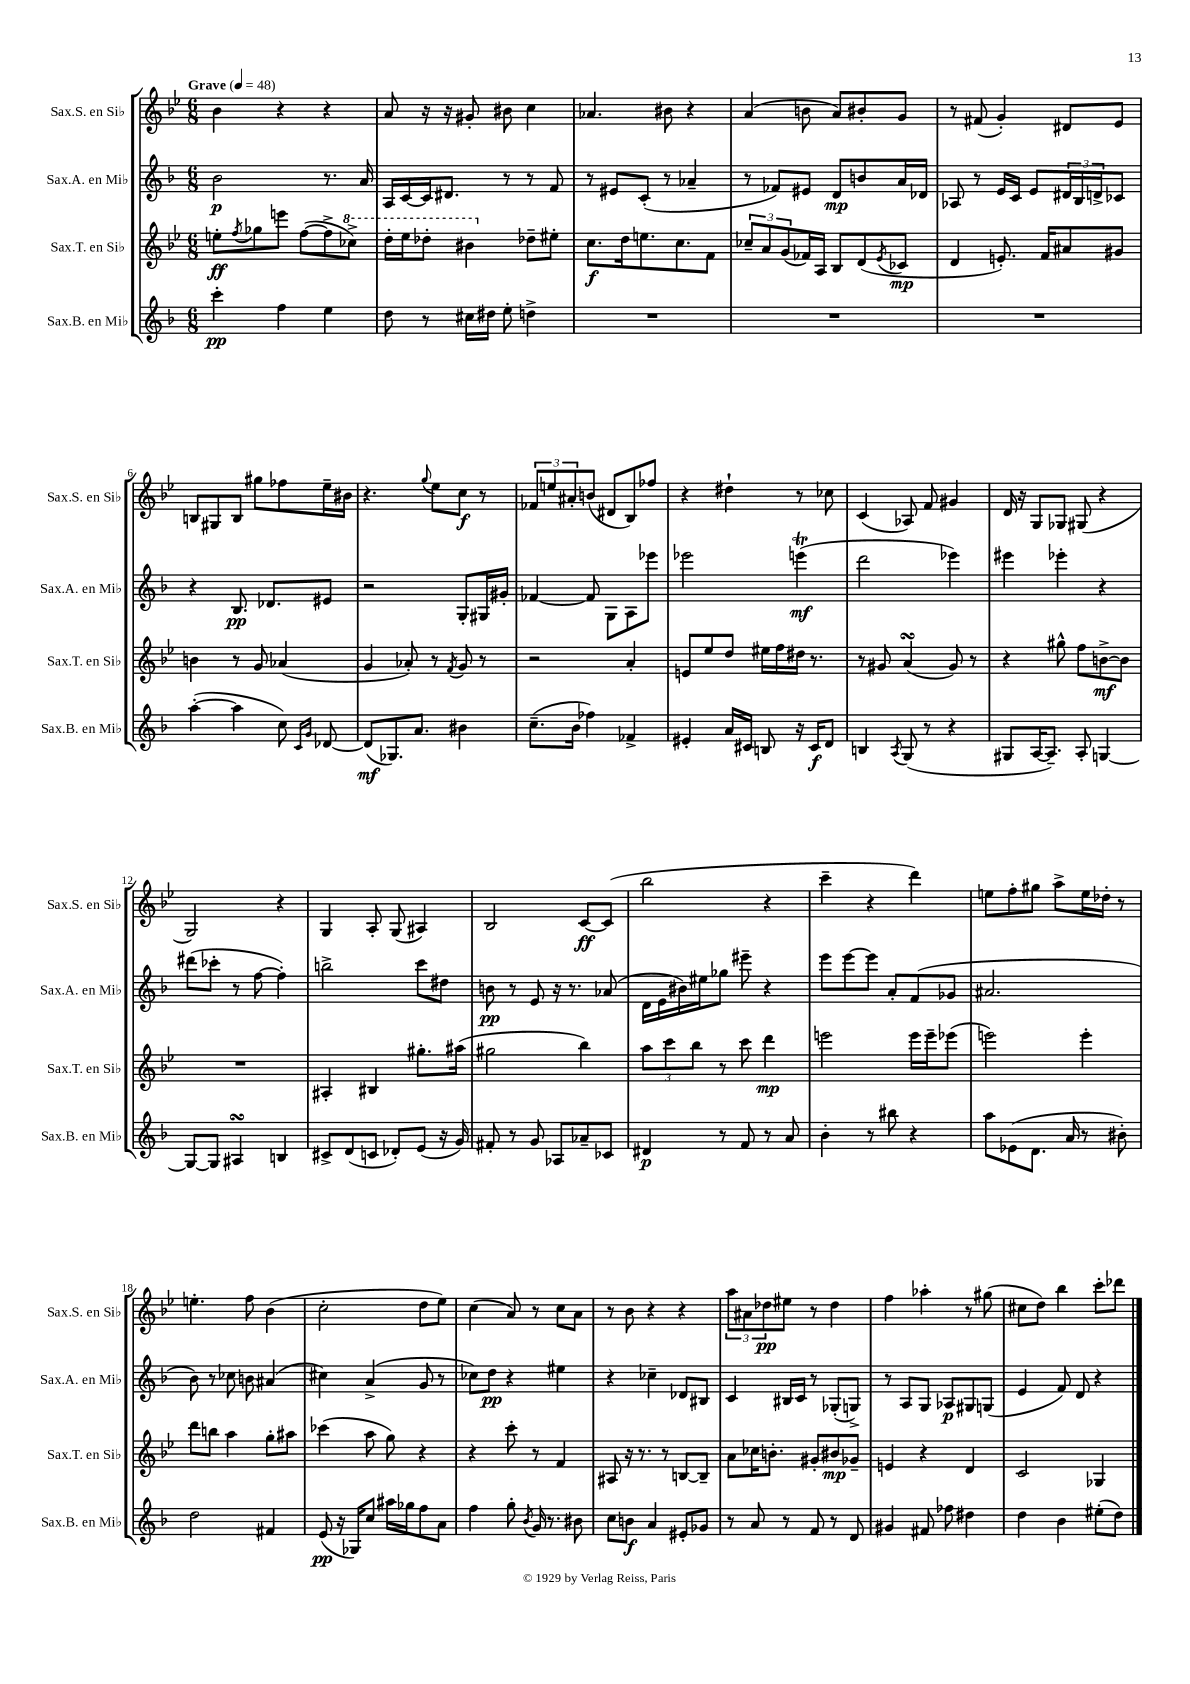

**kern	**kern	**kern	**kern
*staff4	*staff3	*staff2	*staff1
*clefG2	*clefG2	*clefG2	*clefG2
*k[b-]	*k[b-e-]	*k[b-]	*k[b-e-]
*M6/8	*M6/8	*M6/8	*M6/8
*MM48	*MM48	*MM48	*MM48
4ccc'	8ee'	2b-	4b-
.	8qff	.	.
.	8gg-	.	.
4ff	8eee	.	4r
.	([8ff	.	.
4ee	8ff^]	8.r	4r
.	8ccc-^)	.	.
.	.	16a	.
=	=	=	=
8dd	16ddd'	16A	8a
.	16eee-	[16c	.
8r	8ddd-'	16c]	16r
.	.	8.d#	16r
16cc#	4bb#	.	8g#'
16dd#	.	.	.
8ee'	.	8r	8b#
4dd^	8dd-~	8r	4cc
.	8ee#'	8f	.
=	=	=	=
2.r	8.cc	8r	4.a-
.	.	8e#	.
.	16dd	.	.
.	8.ee	(8c'	.
.	.	8r	8b#
.	8.cc	.	.
.	.	4a-~	4r
.	8f	.	.
=	=	=	=
2.r	12cc-~	8r	(4a
.	12a	.	.
.	.	8f-)	.
.	(12g	.	.
.	16f-)	8e#	8b
.	16A	.	.
.	8B-	8d	8a)
.	(8d	8b	8b#'
.	8qe-	.	.
.	8c-	16a	8g
.	.	16d-	.
=	=	=	=
2.r	4d	8A-	8r
.	.	8r	(8f#
.	8.e')	16e	4g')
.	.	16c	.
.	.	8e	.
.	16f	.	.
.	8a#	24d#	8d#
.	.	24B-	.
.	.	24d^	.
.	8g#	8c-	8e-
=	=	=	=
([4aa'	4b	4r	8B
.	.	.	8G#
4aa]	8r	8.B-	8B
.	8g	.	8gg#
.	.	8.d-	.
8cc)	(4a-	.	8ff-
16qqc	.	.	.
16qqg	.	.	.
[8d-	.	8e#	16ee-~
.	.	.	16b#
=	=	=	=
(8d-]	4g	2r	4.r
8.G-)	.	.	.
.	8a-')	.	.
8.a	.	.	.
.	.	.	8qqgg
.	8r	.	8ee-
.	8qf	.	.
4b#	8g	8G'	8cc
.	8r	16G#	8r
.	.	16g#'	.
=	=	=	=
(8.cc~	2r	[4f-	12f-
.	.	.	12ee
.	.	.	12a#'
16b-	.	.	.
4ff-)	.	8f-]	(8b
.	.	8G	8d#
4f-^	4a'	8A	8B-)
.	.	8eee-	8ff-
=	=	=	=
4e#'	8e	2eee-	4r
.	8ee-	.	.
16a	8dd	.	4dd#`
16c#	.	.	.
8B	16ee#	.	.
.	16ff	.	.
16r	16dd#	(4eee	8r
16c#	8.r	.	.
8d	.	.	8cc-
=	=	=	=
4B	8r	2ddd	(4c
.	8g#	.	.
8qA	.	.	.
(8G	(4a	.	8A-)
8r	.	.	8f
4r	8g#)	4eee-)	4g#
.	8r	.	.
=	=	=	=
8G#	4r	4eee#	16d
.	.	.	16r
[16A	.	.	8G
8.A~])	.	.	.
.	8gg#^^	4eee-'	8G-
8A'	8ff	.	(8G#
[4G	[8b^	4r	4r
.	8b]	.	.
=	=	=	=
8G_	2.r	(8ddd#	2G)
8G]	.	8ccc-'	.
4A#	.	8r	.
.	.	[8ff	.
4B	.	4ff'])	4r
=	=	=	=
8c#^	4A#'	2bb^	4G
(8d	.	.	.
8c	4B#	.	8A'
8d-')	.	.	(8G
(8e	8.gg#'	8ccc	4A#)
16r	.	8dd#	.
16g)	(16aa#	.	.
=	=	=	=
8f#'	2gg#	8b	2B-
8r	.	8r	.
8g	.	8e	.
8A-	.	16r	.
.	.	8.r	.
8a-~	4bb-)	.	[8c
8c-	.	(8a-	(8c]
=	=	=	=
4d#	12aa	16d	2bb-
.	.	16e	.
.	12ccc	.	.
.	.	16b#)	.
.	12bb-	.	.
.	.	16ee#	.
8r	8r	8gg-	.
8f	8ccc	8eee#~	.
8r	4ddd	4r	4r
8a	.	.	.
=	=	=	=
4b-'	2eee	8eee	4ccc~
.	.	[8eee	.
8r	.	8eee]	4r
8bb#	.	8a'	.
4r	16eee	(8f	4ddd)
.	16eee~	.	.
.	(8eee-	8g-	.
=	=	=	=
8aa	2eee)	2.a#	8ee
(8e-	.	.	8ff'
8.d	.	.	8gg#
.	.	.	8aa^
16a	.	.	.
8r	4eee'	.	16ee
.	.	.	16dd-'
8b#')	.	.	8r
=	=	=	=
2dd	8ddd	8b-)	4.ee'
.	8bb	8r	.
.	4aa	8cc-	.
.	.	8b	8ff
4f#	8gg'	(4a#	(4b-
.	8aa#	.	.
=	=	=	=
(8e	(4ccc-	4cc#)	2cc'
16r	.	.	.
16G-)	.	.	.
8cc	8aa	(4a^	.
16aa#	8gg)	.	.
16gg-	.	.	.
8ff	4r	8g	8dd
8a	.	8r	8ee-)
=	=	=	=
4ff	4r	8cc-)	(4cc
.	.	8dd	.
8gg'	8ccc'	4r	8a)
8qb-	.	.	.
16g	8r	.	8r
8.r	.	.	.
.	4f	4ee#	8cc
8b#	.	.	8a
=	=	=	=
8cc	8A#	4r	8r
8b	16r	.	8b-
.	8.r	.	.
4a	.	4cc-~	4r
.	8r	.	.
8e#'	[8B	8d-	4r
8g-	8B~]	8B#	.
=	=	=	=
8r	8a	4c	12aa
.	.	.	12a#
8a	16cc-	.	.
.	.	.	12dd-
.	8.b'	.	.
8r	.	16B#	8ee#
.	.	16c	.
8f	8g#'	8r	8r
8r	8b#	(8G-'	4dd-
8d	8g-~	8G^)	.
=	=	=	=
4g#	4e	8r	4ff
.	.	8A	.
8f#	4r	8G	4aa-'
8ff-	.	8A-	.
4dd#	4d	8G#	8r
.	.	(8G	(8gg#
=	=	=	=
4dd	2c	4e	8cc#
.	.	.	8dd)
4b-	.	8f)	4bb-
.	.	8d	.
(8ee#'	4G-	4r	8ccc'
8dd)	.	.	8ddd-
==	==	==	==
*-	*-	*-	*-
